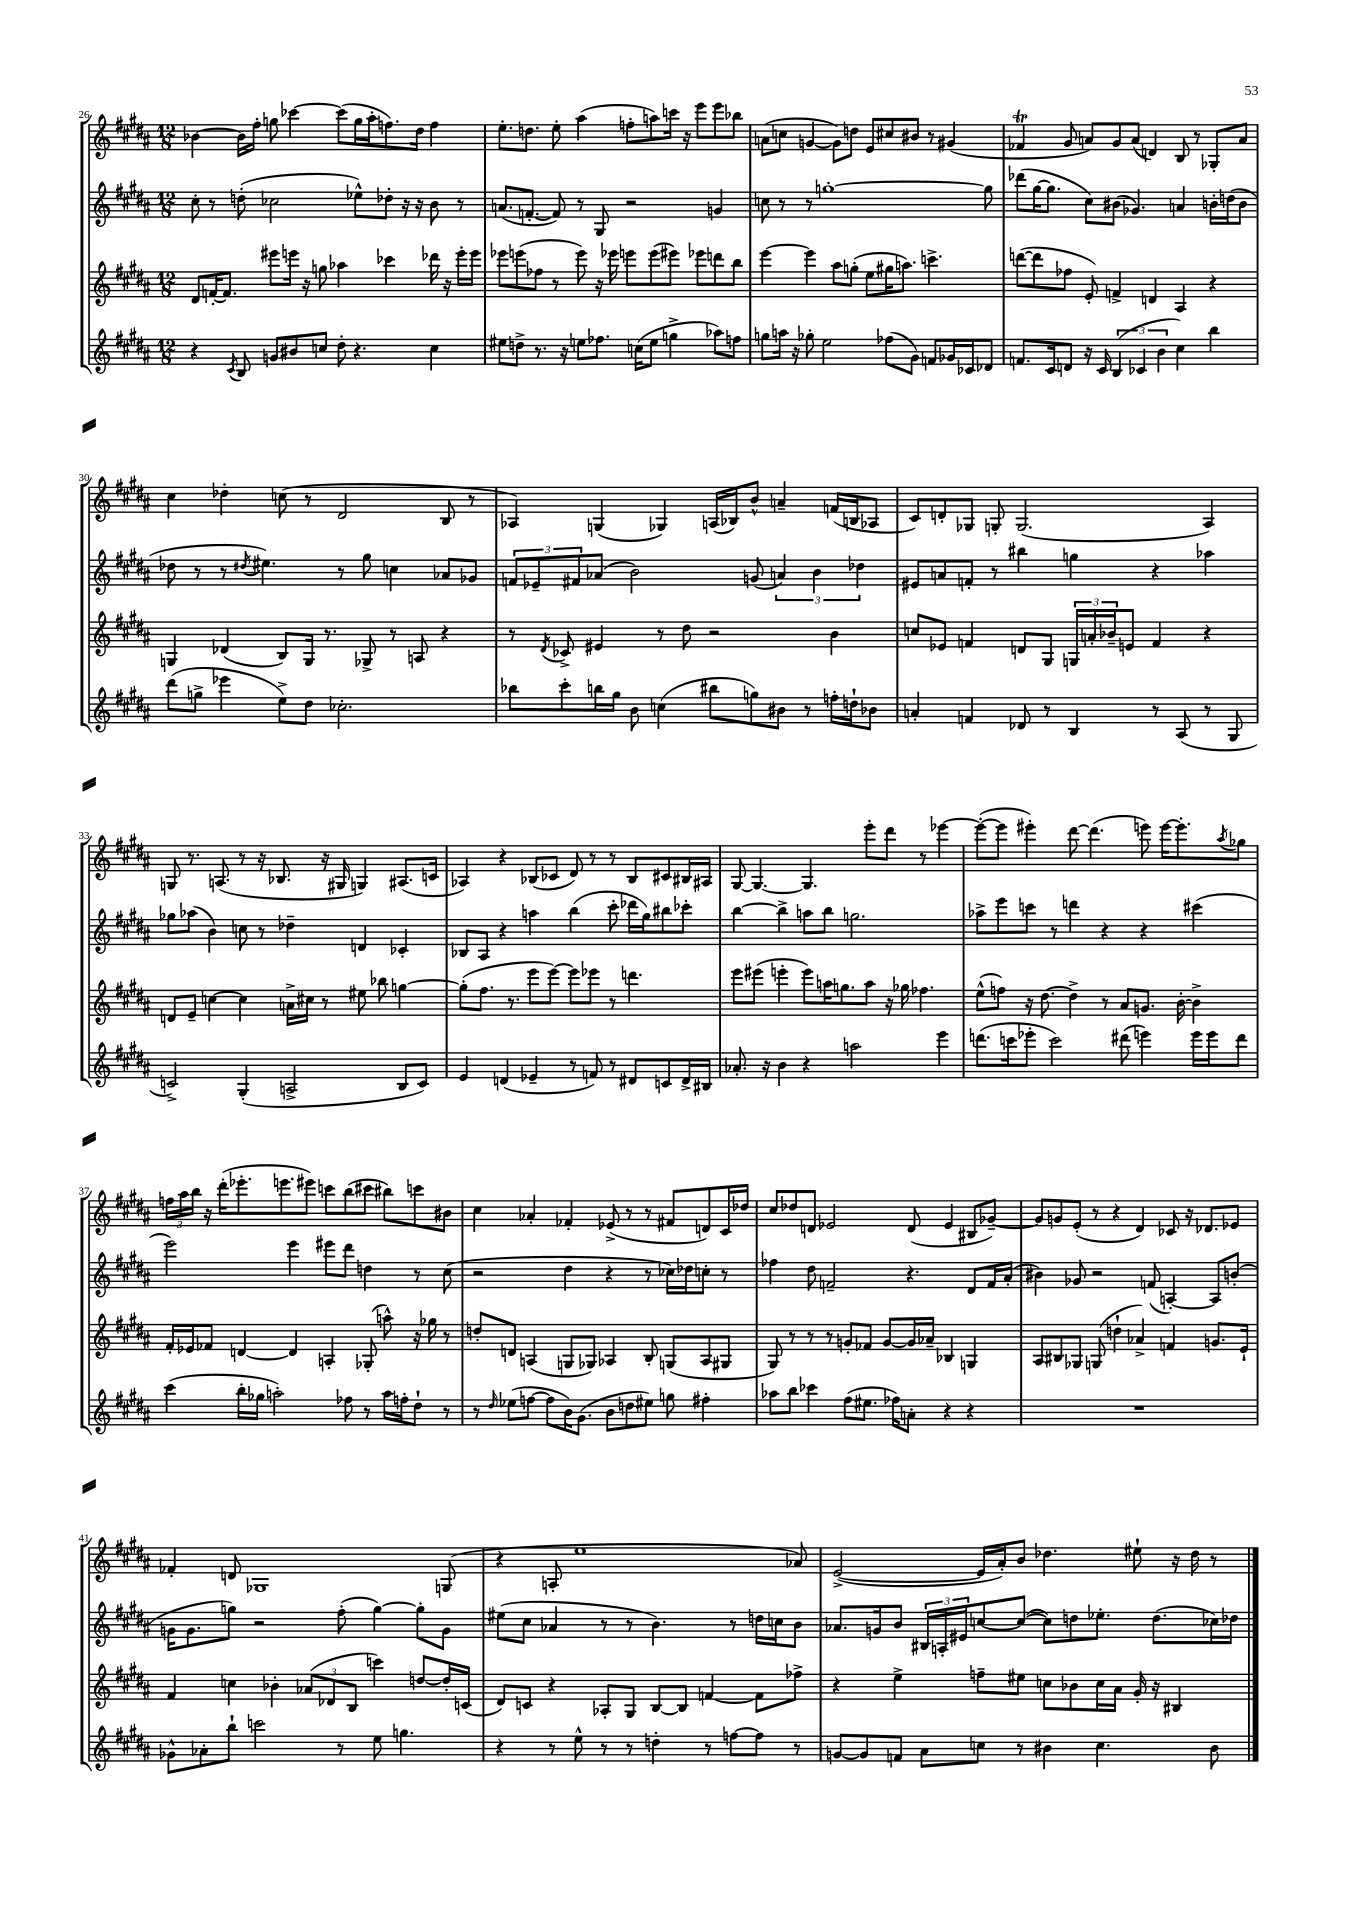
<<
\new StaffGroup <<
\new Staff = "s0" {
    \clef treble \key b \major \numericTimeSignature \time 12/8
    bes'4~ bes'16 fis''16-. g''8 ces'''4~ ces'''8( g''16 ais''16-. f''8.) dis''16 f''4 |
    e''8.-. d''8. e''8-. ais''4( f''8-. a''8) c'''16 r16 e'''8 e'''8 bes''8 |
    a'8( c''8 g'4~ g'8) d''8 e'8 cis''8 bis'8 r8 gis'4( |
    fes'4\trill gis'8 a'8) gis'8 a'8( d'4) b8 r8 ges8-. a'8 |
    cis''4 des''4-. c''8( r8 dis'2 b8 r8 |
    aes4) g4( ges4) a16( bes16) b'8-^ a'4-- f'16( b16 aes8 |
    cis'8) d'8-. ges8 g8-. g2.( ais4) |
    g8 r8. a8.( r8 r16 bes8. r16 gis16 g4) ais8.( c'16 |
    aes4) r4 bes8( ces'8 dis'8) r8 r8 bes8 cis'8 bis16 ais16 |
    gis8~ gis4.~ gis4. e'''8-. dis'''8 r8 ees'''4~ |
    ees'''8~-.( ees'''8 eis'''4-.) dis'''8~ dis'''4.( e'''8) e'''16~ e'''8.-. \acciaccatura { ais''8 } ges''8 |
    \tuplet 3/2 { f''16 ais''16 b''16 } r16 dis'''16-.( ees'''8.-. e'''8. eis'''8) c'''8 b''8( cis'''8 bis''8) c'''8 bis'8 |
    cis''4 aes'4-. fes'4-. ees'8->( r8 r8 fis'8 d'8) cis'16 des''16 |
    cis''8 des''8 d'8 ees'2 d'8( ees'4 bis8 ges'8~--) |
    ges'8 g'8 e'8-.( r8 r4 dis'4) ces'8 r16 des'8. ees'8 |
    fes'4-. d'8 ges1 g8( |
    r4 a8-. e''1 aes'8) |
    e'2~->( e'16 ais'16-.) b'8 des''4. eis''8-! r16 des''16 r8 \bar "|." |
}
\new Staff = "s1" {
    \clef treble \key b \major \numericTimeSignature \time 12/8
    cis''8-. r8 d''8-.( ces''2 ees''8-^) des''8-. r16 r16 b'8 r8 |
    a'8.( f'8.~-. f'8) r8 gis8 r2 g'4 |
    c''8 r8 r8 g''1~-. g''8 |
    des'''8( gis''16~ gis''8. cis''8) bis'8( ges'4.) a'4 b'16-. d''16( b'8 |
    des''8 r8 r8 \acciaccatura { dis''8 } eis''4.) r8 gis''8 c''4 aes'8 ges'8 |
    \tuplet 3/2 { f'8 ees'8-- fis'8 } aes'8( b'2) g'8( \tuplet 3/2 { a'4) b'4 des''4 } |
    eis'8 a'8 f'8-. r8 bis''4 g''4 r4 aes''4 |
    ges''8 aes''8( b'4) c''8 r8 des''4-- d'4 ces'4-. |
    bes8 ais8 r4 a''4 b''4( cis'''8-. des'''16 gis''16) bis''8 ces'''8-. |
    b''4~ b''4-> a''8 b''8 g''2. |
    aes''8-> e'''8 c'''8 r8 d'''4 r4 r4 cis'''4( |
    e'''2) e'''4 eis'''8 dis'''8 d''4 r8 cis''8( |
    r2 dis''4 r4 r8 ces''16) des''16 c''8-. r8 |
    fes''4 dis''8 f'2-- r4. dis'8 f'16 ais'16-.( |
    bis'4) ges'8 r2 f'8( a4~-.) a8 b'8-.( |
    g'16 g'8. g''8) r2 fis''8-.( g''4~) g''8-. g'8 |
    eis''8( cis''8 aes'4 r8 r8 b'4.) r8 d''16 c''16 b'8 |
    aes'8. g'16 b'8 \tuplet 3/2 { bis16 a16-. eis'16 } c''8~ c''8~( c''8) d''8 ees''8.-. d''8.( ces''16) des''16 \bar "|." |
}
\new Staff = "s2" {
    \clef treble \key b \major \numericTimeSignature \time 12/8
    dis'8 f'16~-. f'8. eis'''8 e'''16 r16 g''8 aes''4 ces'''4 des'''16 r16 e'''16-. e'''16 |
    ees'''8 e'''8( fes''8 r8 e'''8) r16 ees'''16 e'''8 e'''8( eis'''8) ees'''8 d'''8 b''8 |
    e'''4~ e'''4 ais''8 g''8-.( e''8 gis''16 a''8.) c'''4.-> |
    d'''8~( d'''8 fes''8 e'8-.) f'4-> d'4 ais4 r4 |
    g4 des'4( b8) g16 r8. ges8-> r8 a8 r4 |
    r8 \acciaccatura { dis'8 } ces'8-> eis'4 r8 dis''8 r2 b'4 |
    c''8 ees'8 f'4 d'8 gis8 \tuplet 3/2 { g16 a'16-. bes'16-- } e'8 f'4 r4 |
    d'8 e'8-- c''4~ c''4 a'16-> cis''16 r8 eis''8 bes''8 g''4~ |
    g''8-.( fis''8. r8. e'''8 e'''8~) e'''8 ees'''8 r8 d'''4. |
    e'''8 eis'''8( e'''4-. e'''8) a''16 g''8. a''8 r16 ges''16 fes''4. |
    e''8-^( f''8) r16 dis''8.~ dis''4-> r8 ais'8 g'8. b'16~-. b'4-> |
    fis'16-. ees'16 fes'8 d'4~ d'4 a4-. ges8-.( a''8-^) r16 ges''16 r8 |
    d''8-. d'8 a4( g8 ges8) aes4 b8-. g8( aes8 gis8 |
    gis8) r8 r8 r8 g'8-. fes'8 g'8~ g'16 aes'16-- bes4 g4 |
    ais8 bis8 ges8 g8( d''4-! aes'4->) f'4 g'8. e'16-! |
    fis'4 c''4 bes'4-. \tuplet 3/2 { aes'8( des'8 b8 } c'''4) d''8~ d''16-. c'16( |
    dis'8) c'8 r4 aes8-. gis8 b8~ b8 f'4~ f'8 fes''8-> |
    r4 e''4-> f''8-- eis''8 c''8 bes'8 c''16 ais'16 gis'16-. r16 bis4 \bar "|." |
}
\new Staff = "s3" {
    \clef treble \key b \major \numericTimeSignature \time 12/8
    r4 \acciaccatura { cis'8 } b8 g'8 bis'8 c''8 dis''8-. r4. c''4 |
    eis''8 d''8-> r8. r16 e''8 fes''8. c''16( e''8 g''4-> aes''8) f''8 |
    g''8 a''16 r16 ges''8-. e''2 fes''8( gis'8) f'8 ges'16 ces'16 des'8 |
    f'8. cis'16 d'8 r16 cis'16 \tuplet 3/2 { b4( ces'4 b'4 } cis''4) b''4 |
    dis'''8( g''8-> ees'''4 e''8->) dis''8 ces''2.-. |
    bes''8 cis'''8-. b''16 gis''16 b'8 c''4( bis''8 g''8) bis'8 r8 f''16-. d''16-! bes'8 |
    a'4-. f'4 des'8 r8 b4 r8 ais8( r8 gis8 |
    c'2->) gis4-.( a2-> b8 c'8) |
    e'4 d'4( ees'4-- r8 f'8) r8 dis'8 c'8 dis'16-> bis16 |
    aes'8.-. r16 b'4 r4 a''2 e'''4 |
    d'''8.( c'''16 ees'''8-. c'''2) dis'''8( e'''4) e'''16 e'''16 dis'''8 |
    cis'''4( b''16-. ges''16 a''2-.) fes''8 r8 a''16 f''16-. dis''8-! r8 |
    r8 \grace { dis''16 } ees''8( f''8~ f''8 b'16) gis'8.( b'8 d''8 eis''8) g''8 fis''4-. |
    aes''8 b''8 ces'''4 fis''8( eis''8. fes''16) a'8-. r4 r4 |
    R1. |
    ges'8-^ aes'8-. b''8-! c'''2 r8 e''8 g''4. |
    r4 r8 e''8-^ r8 r8 d''4-. r8 f''8~ f''8 r8 |
    g'8~ g'8 f'8 ais'8 c''8 r8 bis'4 c''4. bis'8 \bar "|." |
}
>>
>>
\layout { \context { \Score currentBarNumber = #26 } }
